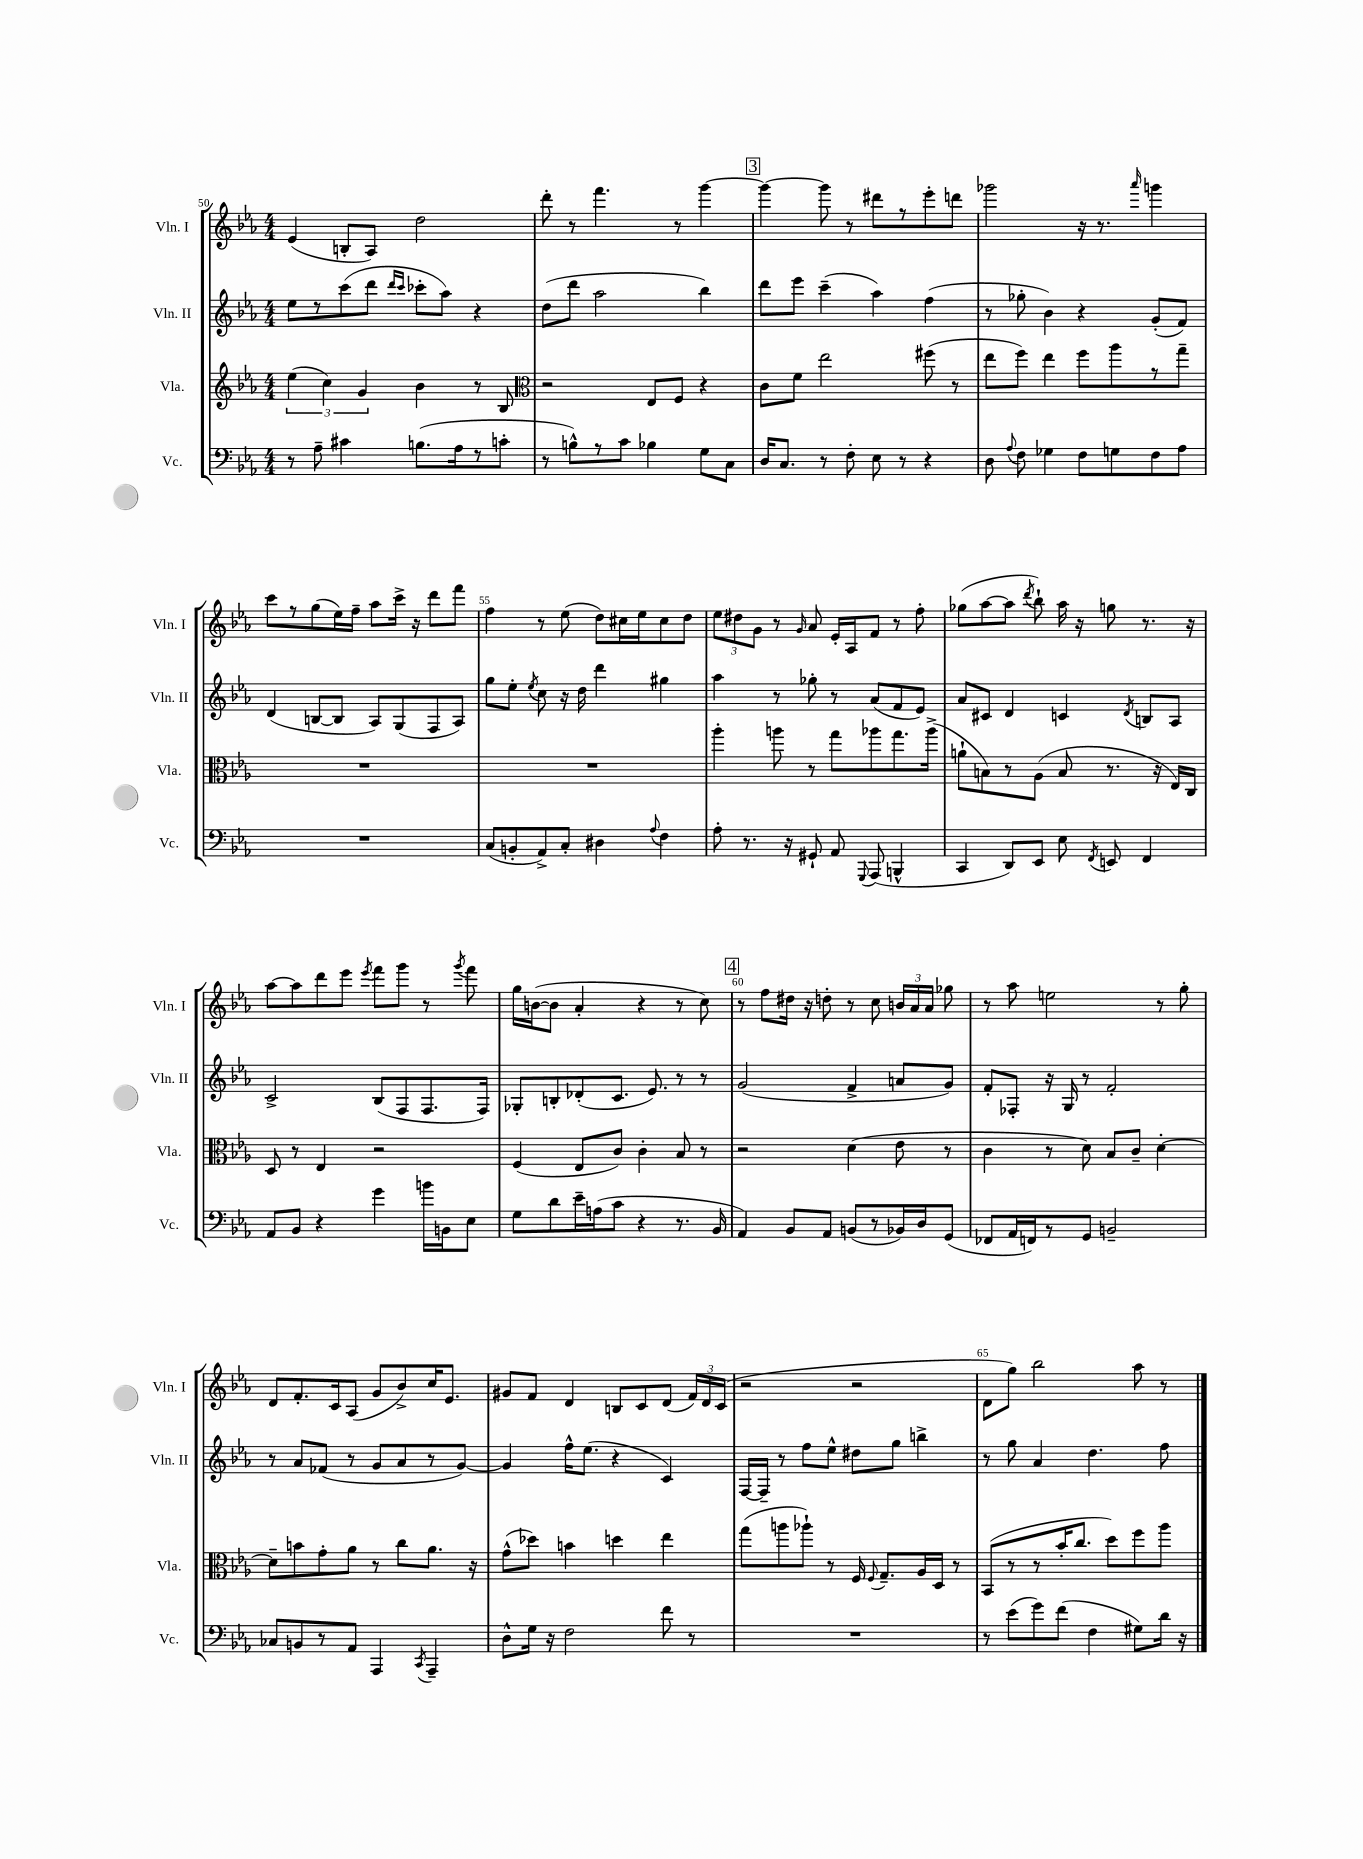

**kern	**kern	**kern	**kern
*part4	*part3	*part2	*part1
*staff4	*staff3	*staff2	*staff1
*I"Vc.	*I"Vla.	*I"Vln. II	*I"Vln. I
*I'Vc.	*I'Vla.	*I'Vln. II	*I'Vln. I
*clefF4	*clefG2	*clefG2	*clefG2
*k[b-e-a-]	*k[b-e-a-]	*k[b-e-a-]	*k[b-e-a-]
*M4/4	*M4/4	*M4/4	*M4/4
=50	=50	=50	=50
8r	(6ee-\	8ee-\L	(4e-/
8A-~\	.	8r	.
.	6cc\)	.	.
4c#X\	.	(8ccc\	8Bn'/L
.	6g/	.	.
.	.	8ddd\J	8A-/J)
.	.	16qqddd/LL	.
.	.	16qqccc/JJ	.
(8.Bn\L	4b-\	8ccc-X'\L	2dd\
.	.	8aa-\J)	.
16A-\k	.	.	.
8r	8r	4r	.
8cn'\J	8B-/	.	.
=51	=51	=51	=51
*	*clefC3	*	*
8r	2r	(8dd\L	8ddd'\
8Bn^^\L)	.	8ddd\J	8r
8r	.	2aa-\	4.fff\
8c\J	.	.	.
4B-X\	8E-/L	.	.
.	8F/J	.	8r
8G\L	4r	4bb-\)	[4ggg\
8C\J	.	.	.
!!LO:REH:place=s1:t=3
=52	=52	=52	=52
16D/KL	8c\L	8ddd\L	4ggg\_
8.C/J	.	.	.
.	8f\J	8eee-\J	.
8r	2ee-\	(4ccc~\	8ggg\]
8F'\	.	.	8r
8E-\	.	4aa-\)	8ddd#X\L
8r	.	.	8r
4r	(8ff#X\	(4ff\	8eee-'\
.	8r	.	8dddn\J
=53	=53	=53	=53
8D\	8ee-\L	8r	2ggg-X\
8qqA-/	.	.	.
8F\	8ff\J)	8gg-X'\	.
4G-X\	4ee-\	4b-\)	.
8F\L	8ff\L	4r	16r
.	.	.	8.r
8Gn\	8aa-\	.	.
.	.	.	16qqaaa-/
8F\	8r	(8g'/L	4gggn\
8A-\J	8gg~\J	8f/J)	.
!!LO:LB:g=z
=54	=54	=54	=54
1r	1r	(4d/	8ccc\L
.	.	.	8r
.	.	[8Bn/L	(8gg\
.	.	8B/J]	16ee-\L)
.	.	.	16ff~\JJ
.	.	8A-/L)	8aa-\L
.	.	(8G/	16ccc^\Jk
.	.	.	16r
.	.	8F/	8ddd\L
.	.	8A-/J)	8fff\J
=55	=55	=55	=55
(8C/L	1r	8gg\L	4ff\
8BBn'/	.	8ee-'\J	.
.	.	8qee-/	.
8AA-^/)	.	8cc\	8r
8C'/J	.	16r	(8ee-\
.	.	16dd\	.
4D#X\	.	4ddd\	8dd\L)
.	.	.	16cc#X\L
.	.	.	16ee-\J
8qqA-/	.	.	.
4F\	.	4gg#X\	8cc#\
.	.	.	8dd\J
=56	=56	=56	=56
8A-'\	4aa-'\	4aa-\	12ee-\L
.	.	.	12dd#X\
8.r	.	.	.
.	.	.	12g\J
.	8aan\	8r	8r
16r	.	.	.
.	.	.	16qqg/
8GG#X`/	8r	8gg-X'\	8a-/
8AA-/	8gg\L	8r	16e-'/LL
.	.	.	16A-/J
8qqGGG/	.	.	.
(8AAA-/	8aa-X\	(8a-/L	8f/J
4BBBn^^/	8.gg\	8f/	8r
.	.	8e-/J)	8ff'\
.	(16aa-^\Jk	.	.
=57	=57	=57	=57
4CC/	8an`\L	8a-/L	(8gg-X\L
.	8Bn\)	8c#X/J	[8aa-\
8DD/L)	8r	4d/	8aa-\J]
.	.	.	8qddd/
8EE-/J	(8A-\J	.	8bb-`\)
8E-\	8B/	4cn/	16aa-\
.	.	.	16r
8qFF/	.	.	.
8EEn/	8.r	.	8ggn\
.	.	8qd/	.
4FF/	.	8Bn/L	8.r
.	16r	.	.
.	16E-/LL)	8A-/J	.
.	16C/JJ	.	16r
!!LO:LB:g=z
=58	=58	=58	=58
8AA-/L	8D/	2c^/	[8aa-\L
8BB-/J	8r	.	8aa-\]
4r	4E-/	.	8ddd\
.	.	.	8eee-\J
.	.	.	8qeee-/
4g\	2r	(8B-/L	8fff\L
.	.	8F/	8ggg\J
16bn\LL	.	8.F/	8r
16BBn\J	.	.	.
.	.	.	8qggg/
8E-\J	.	.	8fff\
.	.	16F/Jk)	.
=59	=59	=59	=59
8G\L	(4F/	8G-X'/L	16gg\LL
.	.	.	([16bn\J
8d\	.	8Bn'/	8b\J]
16e-~\L	8E-/L	(8d-X'/	4a-'/
(16An\J	.	.	.
8c\J	8c/J)	8.c/J	.
4r	4c'\	.	4r
.	.	8.e-/)	.
8.r	8B-/	8r	8r
.	8r	8r	8cc\)
16BB-/	.	.	.
!!LO:REH:place=s1:t=4
=60	=60	=60	=60
4AA-/)	2r	(2g/	8r
.	.	.	8ff\L
8BB-/L	.	.	16dd#X\Jk
.	.	.	16r
8AA-/J	.	.	8ddn'\
(8BBn/L	(4d\	4f^/	8r
8r	.	.	8cc\
16BB-X/L)	8e-\	8an/L	24bn/LL
.	.	.	24a-/
16D/J	.	.	.
.	.	.	24a-/JJ
(8GG/J	8r	8g/J)	8gg-X\
=61	=61	=61	=61
8FF-X/L	4c\	8f'/L	8r
16AA-/L	.	8F-X'/J	8aa-\
16FFn/J)	.	.	.
8r	8r	16r	2een\
.	.	16G/	.
8GG/J	8d\)	8r	.
2BBn~/	8B-/L	2f'/	.
.	8c~/J	.	.
.	[4d'\	.	8r
.	.	.	8gg'\
!!LO:LB:g=z
=62	=62	=62	=62
8C-X/L	8d~\L]	8r	8d/L
8BBn/	8bn\	8a-/L	8.f'/
8r	8g'\	(8f-X/J	.
.	.	.	16c/k
8AA-/J	8a-\J	8r	(8A-/J
4AAA-/	8r	8g/L	8g/L
.	8cc\L	8a-/	8b-^/)
8qCC/	.	.	.
4AAA-~/	8.a-\J	8r	16cc/K
.	.	.	8.e-/J
.	.	[8g/J)	.
.	16r	.	.
=63	=63	=63	=63
8D^^\L	(8g^^\L	4g/]	8g#X/L
16G\Jk	8dd-X\J)	.	8f/J
16r	.	.	.
2F\	4bn\	16ff^^\KL	4d/
.	.	(8.ee-\J	.
.	4ddn\	4r	8Bn/L
.	.	.	8c/
8f\	4ee-\	4c/)	(8d/J
8r	.	.	24f/LL)
.	.	.	24d/
.	.	.	(24c/JJ
=64	=64	=64	=64
1r	(8gg\L	[16F/LL	2r
.	.	16F~/JJ]	.
.	8aan\	8r	.
.	8aa-X`\J)	8ff\L	.
.	8r	8ee-^^\J	.
.	16F/	8dd#X\L	2r
.	8qqF/	.	.
.	8.G~/L	.	.
.	.	8gg\J	.
.	16A-/L	4bbn^\	.
.	16D/JJ	.	.
.	8r	.	.
=65	=65	=65	=65
8r	(8BB-/L	8r	8d\L
(8e-\L	8r	8gg\	8gg\J)
8g\)	8r	4a-/	2bb-\
(8f\J	16b-'/K	.	.
.	8.cc/J	.	.
4F\	.	4.dd\	.
.	8dd\L)	.	.
8G#X\L)	8ff\	.	8aa-\
16d\Jk	8aa-\J	8ff\	8r
16r	.	.	.
==	==	==	==
*-	*-	*-	*-
